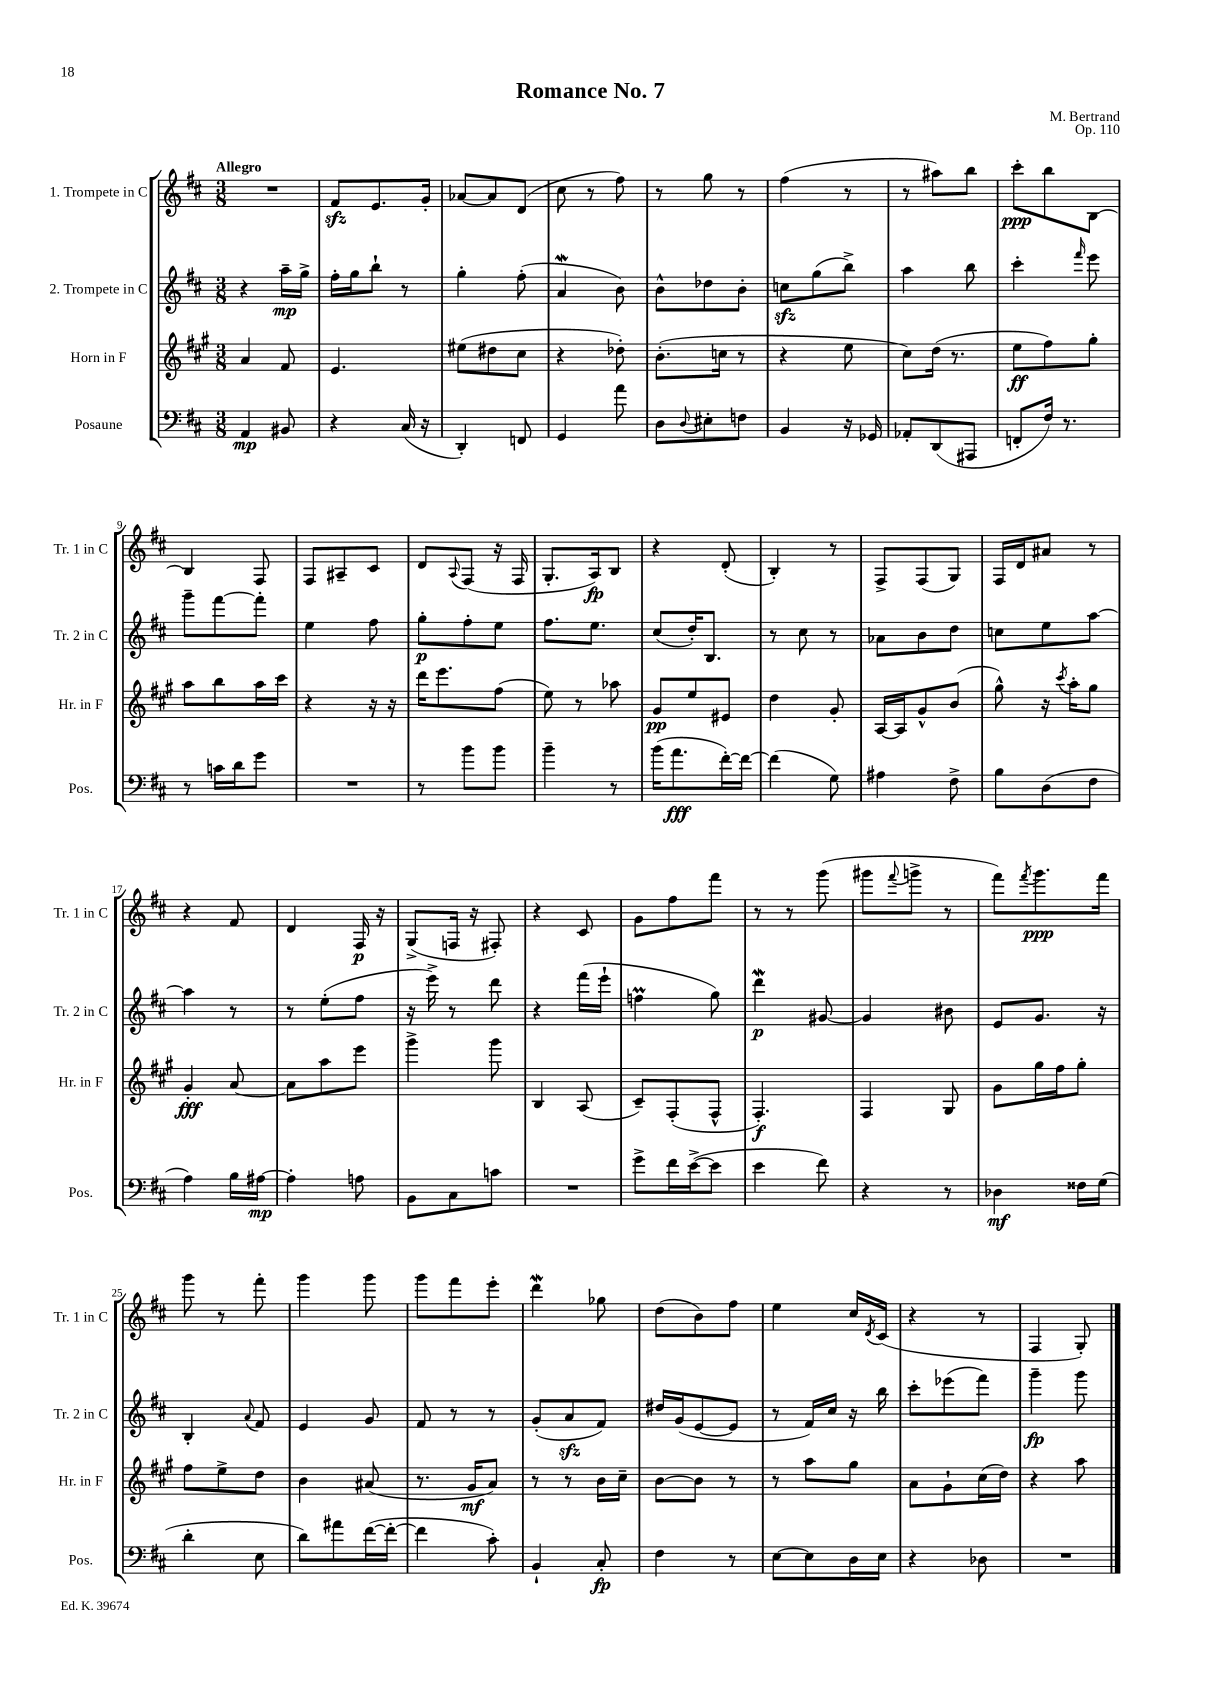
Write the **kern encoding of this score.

**kern	**dynam	**kern	**dynam	**kern	**dynam	**kern	**dynam
*part4	*part4	*part3	*part3	*part2	*part2	*part1	*part1
*staff4	*staff4	*staff3	*staff3	*staff2	*staff2	*staff1	*staff1
*I"Posaune	*	*I"Horn in F	*	*I"2. Trompete in C	*	*I"1. Trompete in C	*
*I'Pos.	*	*I'Hr. in F	*	*I'Tr. 2 in C	*	*I'Tr. 1 in C	*
*clefF4	*	*clefG2	*	*clefG2	*	*clefG2	*
*k[f#c#]	*	*k[f#c#g#]	*	*k[f#c#]	*	*k[f#c#]	*
*M3/8	*	*M3/8	*	*M3/8	*	*M3/8	*
=1	=1	=1	=1	=1	=1	=1	=1
!	!	!	!	!	!	!LO:TX:a:B:t=Allegro	!
4AA/	mp	4a/	.	4r	.	4.r	.
8BB#X/	.	8f#/	.	16aa~\LL	mp	.	.
.	.	.	.	16gg^\JJ	.	.	.
=2	=2	=2	=2	=2	=2	=2	=2
4r	.	4.e/	.	16ff#'\LL	.	8f#zz/L	.
.	.	.	.	16gg\J	.	.	.
.	.	.	.	8bb`\J	.	8.e/	.
(16C#/	.	.	.	8r	.	.	.
16r	.	.	.	.	.	16g'/Jk	.
=3	=3	=3	=3	=3	=3	=3	=3
4DD'/)	.	(8ee#X\L	.	4gg'\	.	[8a-X/L	.
.	.	8dd#X\	.	.	.	8a-/]	.
8FFn/	.	8cc#\J	.	(8ff#'\	.	(8d/J	.
=4	=4	=4	=4	=4	=4	=4	=4
4GG/	.	4r	.	4aW/	.	8cc#\	.
.	.	.	.	.	.	8r	.
8a\	.	8dd-X'\)	.	8b\)	.	8ff#\)	.
=5	=5	=5	=5	=5	=5	=5	=5
8D\L	.	(8.b'\L	.	8b^^\L	.	8r	.
8qqD/	.	.	.	.	.	.	.
8E#X'\	.	.	.	8dd-X\	.	8gg\	.
.	.	16ccn\Jk	.	.	.	.	.
8Fn\J	.	8r	.	8b'\J	.	8r	.
=6	=6	=6	=6	=6	=6	=6	=6
4BB/	.	4r	.	8ccnzz\L	.	(4ff#\	.
.	.	.	.	(8gg\	.	.	.
16r	.	8ee\	.	8bb^\J)	.	8r	.
16GG-X/	.	.	.	.	.	.	.
=7	=7	=7	=7	=7	=7	=7	=7
8AA-X'/L	.	8cc#\L)	.	4aa\	.	8r	.
(8DD/	.	(16dd\Jk	.	.	.	8aa#X\L)	.
.	.	8.r	.	.	.	.	.
8AAA#X/J	.	.	.	8bb\	.	8bb\J	.
=8	=8	=8	=8	=8	=8	=8	=8
8FFn'/L	.	8ee\L	ff	4ccc#'\	.	8ccc#'\L	ppp
16F#/Jk)	.	8ff#\)	.	.	.	8bb\	.
8.r	.	.	.	.	.	.	.
.	.	.	.	16qqfff#/	.	.	.
.	.	8gg#'\J	.	8eee\	.	[8B\J	.
!!LO:LB:g=z
=9	=9	=9	=9	=9	=9	=9	=9
8r	.	8aa\L	.	8ggg~\L	.	4B/]	.
16cn\LL	.	8bb\	.	[8fff#\	.	.	.
16d\J	.	.	.	.	.	.	.
8g\J	.	16aa\L	.	8fff#'\J]	.	8F#/	.
.	.	16ccc#\JJ	.	.	.	.	.
=10	=10	=10	=10	=10	=10	=10	=10
4.r	.	4r	.	4ee\	.	8F#/L	.
.	.	.	.	.	.	8A#X~/	.
.	.	16r	.	8ff#\	.	8c#/J	.
.	.	16r	.	.	.	.	.
=11	=11	=11	=11	=11	=11	=11	=11
8r	.	16ddd\KL	.	8gg'\L	p	8d/L	.
.	.	8.eee\	.	.	.	.	.
.	.	.	.	.	.	8qqA/	.
8b\L	.	.	.	8ff#'\	.	(8F#/J	.
8b\J	.	(8ff#\J	.	8ee\J	.	16r	.
.	.	.	.	.	.	16F#/	.
=12	=12	=12	=12	=12	=12	=12	=12
4b~\	.	8ee\)	.	8.ff#\L	.	8.G'/L	.
.	.	8r	.	.	.	.	.
.	.	.	.	8.ee\J	.	16A/k)	fp
8r	.	8aa-X\	.	.	.	8B/J	.
=13	=13	=13	=13	=13	=13	=13	=13
(16b\KL	.	8g#/L	pp	(8cc#/L	.	4r	.
8.a\	fff	.	.	.	.	.	.
.	.	8ee/	.	16dd'/K)	.	.	.
.	.	.	.	8.B/J	.	.	.
[16f#'\L)	.	8e#X/J	.	.	.	(8d'/	.
16f#\JJ_	.	.	.	.	.	.	.
=14	=14	=14	=14	=14	=14	=14	=14
(4f#\]	.	4dd\	.	8r	.	4B'/)	.
.	.	.	.	8cc#\	.	.	.
8G\)	.	8g#'/	.	8r	.	8r	.
=15	=15	=15	=15	=15	=15	=15	=15
4A#X\	.	[16A/LL	.	8a-X\L	.	8F#^/L	.
.	.	16A/J]	.	.	.	.	.
.	.	8g#^^/	.	8b\	.	(8F#/	.
8F#^\	.	(8b/J	.	8dd\J	.	8G/J)	.
=16	=16	=16	=16	=16	=16	=16	=16
8B\L	.	8gg#^^\)	.	8ccn\L	.	16F#/LL	.
.	.	.	.	.	.	16d/J	.
(8D\	.	16r	.	8ee\	.	8a#X/J	.
.	.	8qccc#/	.	.	.	.	.
.	.	16aa'\KL	.	.	.	.	.
8F#\J	.	8gg#\J	.	[8aa\J	.	8r	.
!!LO:LB:g=z
=17	=17	=17	=17	=17	=17	=17	=17
4A\)	.	4g#'/	fff	4aa\]	.	4r	.
16B\LL	.	[8a/	.	8r	.	8f#/	.
[16A#X\JJ	mp	.	.	.	.	.	.
=18	=18	=18	=18	=18	=18	=18	=18
4A#'\]	.	8a\L]	.	8r	.	4d/	.
.	.	8aa\	.	(8ee'\L	.	.	.
8An\	.	8eee\J	.	8ff#\J	.	16F#/	p
.	.	.	.	.	.	16r	.
=19	=19	=19	=19	=19	=19	=19	=19
8BB\L	.	4ggg#^\	.	16r	.	(8G^/L	.
.	.	.	.	16eee^\)	.	.	.
8C#\	.	.	.	8r	.	16Fn/Jk	.
.	.	.	.	.	.	16r	.
8cn\J	.	8ggg#\	.	8ddd\	.	8F#X'/)	.
=20	=20	=20	=20	=20	=20	=20	=20
4.r	.	4B/	.	4r	.	4r	.
.	.	(8A/	.	(16fff#\LL	.	8c#/	.
.	.	.	.	16eee`\JJ	.	.	.
=21	=21	=21	=21	=21	=21	=21	=21
8g^\L	.	8c#~/L)	.	4ffnM\	.	8g\L	.
16f#\L	.	(8F#'/	.	.	.	8ff#\	.
([16e^\J	.	.	.	.	.	.	.
8e\J]	.	8F#^^/J	.	8gg\)	.	8fff#\J	.
=22	=22	=22	=22	=22	=22	=22	=22
4e\	.	4.F#'/)	f	4dddw\	p	8r	.
.	.	.	.	.	.	8r	.
8f#\)	.	.	.	[8g#X/	.	(8ggg\	.
=23	=23	=23	=23	=23	=23	=23	=23
4r	.	4F#/	.	4g#/]	.	8ggg#X\L	.
.	.	.	.	.	.	8qqfff#/	.
.	.	.	.	.	.	8gggn^\J	.
8r	.	8G#/	.	8b#X\	.	8r	.
=24	=24	=24	=24	=24	=24	=24	=24
4D-X\	mf	8g#\L	.	8e/L	.	8fff#\L)	.
.	.	.	.	.	.	8qfff#/	.
.	.	16gg#\L	.	8.g/J	.	8.ggg\	ppp
.	.	16ff#\J	.	.	.	.	.
16F##X\LL	.	8gg#'\J	.	.	.	.	.
(16G\JJ	.	.	.	16r	.	16fff#\Jk	.
!!LO:LB:g=z
=25	=25	=25	=25	=25	=25	=25	=25
4d'\	.	8ff#\L	.	4B'/	.	8ggg\	.
.	.	8ee^\	.	.	.	8r	.
.	.	.	.	8qqa/	.	.	.
8E\	.	8dd\J	.	8f#/	.	8fff#'\	.
=26	=26	=26	=26	=26	=26	=26	=26
8d\L)	.	4b\	.	4e/	.	4ggg\	.
8a#X\	.	.	.	.	.	.	.
([16f#\L	.	(8a#X/	.	8g/	.	8ggg\	.
16f#'\JJ_	.	.	.	.	.	.	.
=27	=27	=27	=27	=27	=27	=27	=27
4f#\]	.	8.r	.	8f#/	.	8ggg\L	.
.	.	.	.	8r	.	8fff#\	.
.	.	16g#/KL	mf	.	.	.	.
8c#'\)	.	8a/J)	.	8r	.	8eee'\J	.
=28	=28	=28	=28	=28	=28	=28	=28
4BB`/	.	8r	.	(8g'/L	.	4dddw\	.
.	.	8r	.	8azz/	.	.	.
8C#'/	fp	16b\LL	.	8f#/J)	.	8gg-X\	.
.	.	16cc#~\JJ	.	.	.	.	.
=29	=29	=29	=29	=29	=29	=29	=29
4F#\	.	[8b\L	.	16dd#X/LL	.	(8dd\L	.
.	.	.	.	(16g/J	.	.	.
.	.	8b\J]	.	[8e/	.	8b\)	.
8r	.	8r	.	8e/J]	.	8ff#\J	.
=30	=30	=30	=30	=30	=30	=30	=30
[8E\L	.	8r	.	8r	.	4ee\	.
8E\]	.	8aa\L	.	16f#/LL)	.	.	.
.	.	.	.	16cc#/JJ	.	.	.
16D\L	.	8gg#\J	.	16r	.	16cc#/LL	.
.	.	.	.	.	.	8qd/	.
16E\JJ	.	.	.	16bb\	.	(16c#/JJ	.
=31	=31	=31	=31	=31	=31	=31	=31
4r	.	8a\L	.	8ccc#'\L	.	4r	.
.	.	8g#`\	.	(8eee-X\	.	.	.
8D-X\	.	(16cc#\L	.	8fff#\J)	.	8r	.
.	.	16dd\JJ)	.	.	.	.	.
=32	=32	=32	=32	=32	=32	=32	=32
4.r	.	4r	.	4ggg~\	fp	4F#/	.
.	.	8aa\	.	8ggg\	.	8G'/)	.
==	==	==	==	==	==	==	==
*-	*-	*-	*-	*-	*-	*-	*-
